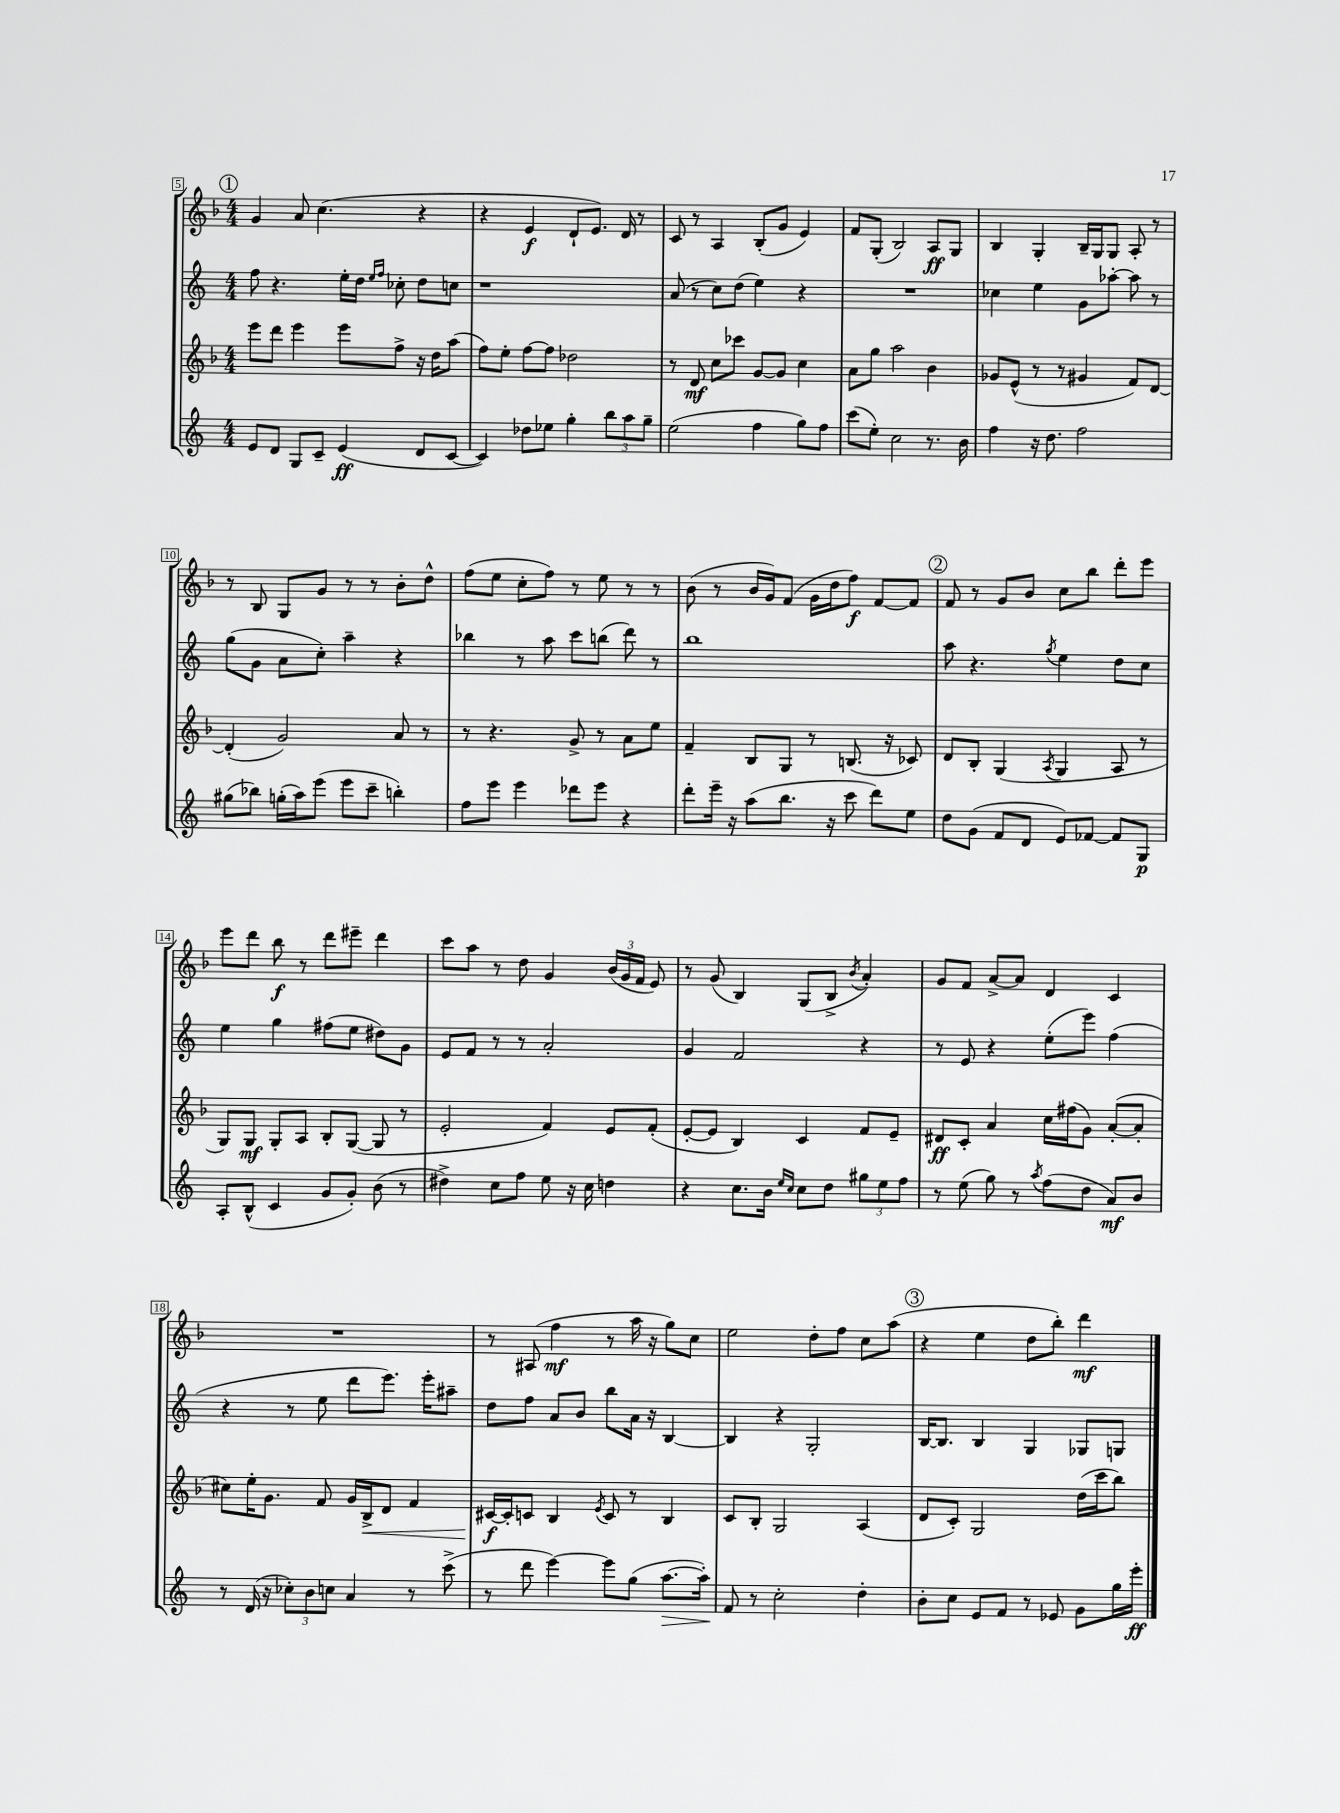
<<
\new StaffGroup <<
\new Staff = "s0" {
    \clef treble \key f \major \numericTimeSignature \time 4/4
    \autoBeamOff \mark \markup { \circle "1" } g'4 a'8 c''4.( r4 |
    r4 e'4\f d'8[-! e'8.]) d'16 r8 |
    c'8 r8 a4 bes8[-.( g'8] e'4) |
    f'8[ g8]-.( bes2) a8[\ff g8] |
    bes4 g4-. bes16[-- g16 g8] a8-. r8 |
    r8 bes8 g8[ g'8] r8 r8 bes'8[-. d''8]-^ |
    f''8[( e''8] c''8[-. f''8]) r8 e''8 r8 r8 |
    bes'8( r8 bes'16[ g'16) f'8]( g'16[ d''16 f''8]\f) f'8[~ f'8] |
    \mark \markup { \circle "2" } f'8 r8 g'8[ bes'8] c''8[ bes''8] d'''8[-. e'''8] |
    e'''8[ d'''8] bes''8\f r8 d'''8[ eis'''8]-- d'''4 |
    c'''8[ a''8] r8 d''8 g'4 \tuplet 3/2 { bes'16[( g'16 f'16] } e'8) |
    r8 g'8( bes4) g8[( bes8]-> \acciaccatura { bes'8 } a'4-.) |
    g'8[ f'8] a'8[~-> a'8] d'4 c'4 |
    R1 |
    r8 ais8( f''4\mf r8 a''16 r16 g''8[) c''8] |
    e''2 d''8[-. f''8] c''8[ a''8]( |
    \mark \markup { \circle "3" } r4 e''4 d''8[ bes''8]-.) d'''4\mf \bar "|." |
}
\new Staff = "s1" {
    \clef treble \key c \major \numericTimeSignature \time 4/4
    \autoBeamOff \mark \markup { \circle "1" } f''8 r4. e''16[-. d''16] \grace { e''16[ f''16] } ces''8-. d''8[ c''8] |
    r1 |
    a'8( r8 c''8[) d''8]( e''4) r4 |
    R1 |
    ces''4 e''4 g'8[ aes''8]~-. aes''8 r8 |
    g''8[( g'8] a'8[ c''8]-.) a''4-- r4 |
    bes''4 r8 a''8 c'''8[ b''8]( d'''8) r8 |
    b''1 |
    \mark \markup { \circle "2" } a''8 r4. \acciaccatura { g''8 } e''4 d''8[ c''8] |
    e''4 g''4 fis''8[( e''8] dis''8[) g'8] |
    e'8[ f'8] r8 r8 a'2-. |
    g'4 f'2 r4 |
    r8 e'8 r4 e''8[-.( e'''8]) f''4( |
    r4 r8 e''8 d'''8[ e'''8.]) e'''16[-. ais''8]-- |
    d''8[ f''8] a'8[ b'8] b''8[ a'16] r16 b4~ |
    b4 r4 g2-. |
    \mark \markup { \circle "3" } b16[~ b8.] b4 g4 ges8[ g8] \bar "|." |
}
\new Staff = "s2" {
    \clef treble \key f \major \numericTimeSignature \time 4/4
    \autoBeamOff \mark \markup { \circle "1" } e'''8[ d'''8] e'''4 e'''8[ f''8]-> r16 d''16[ a''8]( |
    f''8[) e''8]-. f''8[~ f''8] des''2 |
    r8 d'8\mf c''8[ ces'''8] g'8[~ g'8] c''4 |
    a'8[ g''8] a''2 bes'4 |
    ges'8[ e'8]-^( r8 r8 gis'4 f'8[) d'8]~ |
    d'4-.( g'2) a'8 r8 |
    r8 r4. g'8-> r8 a'8[ e''8] |
    f'4-- bes8[ g8] r8 b8.( r16 ces'8) |
    \mark \markup { \circle "2" } d'8[ bes8]-. g4( \acciaccatura { a8 } g4 a8 r8 |
    g8[) g8]\mf g8[-. a8] bes8[-. g8]~( g8 r8 |
    e'2-. f'4) e'8[ f'8]-.( |
    e'8[~-. e'8] bes4) c'4 f'8[ e'8]-- |
    dis'8[\ff c'8]-. a'4 c''16[ fis''16( g'8]) a'8[~-.( a'8]-. |
    cis''8[) e''16-. g'8.] f'8 g'16[ bes16->\< d'8] f'4 |
    cis'16[~\f\! cis'16-. c'8] bes4 \acciaccatura { e'8 } c'8 r8 bes4 |
    c'8[ bes8]-. g2 a4( |
    \mark \markup { \circle "3" } d'8[ c'8]-.) g2 d''16[( c'''16 bes''8]) \bar "|." |
}
\new Staff = "s3" {
    \clef treble \key c \major \numericTimeSignature \time 4/4
    \autoBeamOff \mark \markup { \circle "1" } e'8[ d'8] g8[ c'8]-- e'4\ff( d'8[ c'8]~ |
    c'4) des''8[ ees''8] g''4-. \tuplet 3/2 { b''8[ a''8 g''8]-- } |
    e''2( f''4 g''8[) f''8] |
    c'''8[( e''8]-.) c''2 r8. b'16 |
    f''4 r16 d''8. f''2 |
    gis''8[( bes''8]) g''16[-.( a''16) e'''8]( e'''8[ c'''8]-- b''4-.) |
    f''8[ e'''8] e'''4 des'''8[ e'''8] r4 |
    d'''8[-. e'''16]-- r16 a''8[( b''8.] r16 c'''8 d'''8[) e''8] |
    \mark \markup { \circle "2" } d''8[ g'8]( f'8[ d'8] e'8[) fes'8]~ fes'8[ g8]\p |
    a8[-. b8]-^( c'4 g'8[ g'8]-.) b'8( r8 |
    dis''4->) c''8[ f''8] e''8 r16 c''16 d''4 |
    r4 c''8.[ b'16] \grace { e''16[ c''16] } c''8[ d''8] \tuplet 3/2 { gis''8[ e''8 f''8] } |
    r8 e''8( g''8) r8 \acciaccatura { a''8 } f''8[( d''8] a'8[\mf) b'8] |
    r8 d'16( r16 \tuplet 3/2 { ces''8[-.) b'8 c''8] } a'4 r8 c'''8->( |
    r8 d'''8 e'''4~) e'''8[ g''8]( a''8.[~\> a''16]-.) |
    f'8\! r8 c''2-. d''4-. |
    \mark \markup { \circle "3" } b'8[-. c''8] e'8[ f'8] r8 ees'8 g'8[ g''16 e'''16]-.\ff \bar "|." |
}
>>
>>
\layout { \context { \Score currentBarNumber = #5 \override BarNumber.stencil = #(make-stencil-boxer 0.1 0.3 ly:text-interface::print) } }
